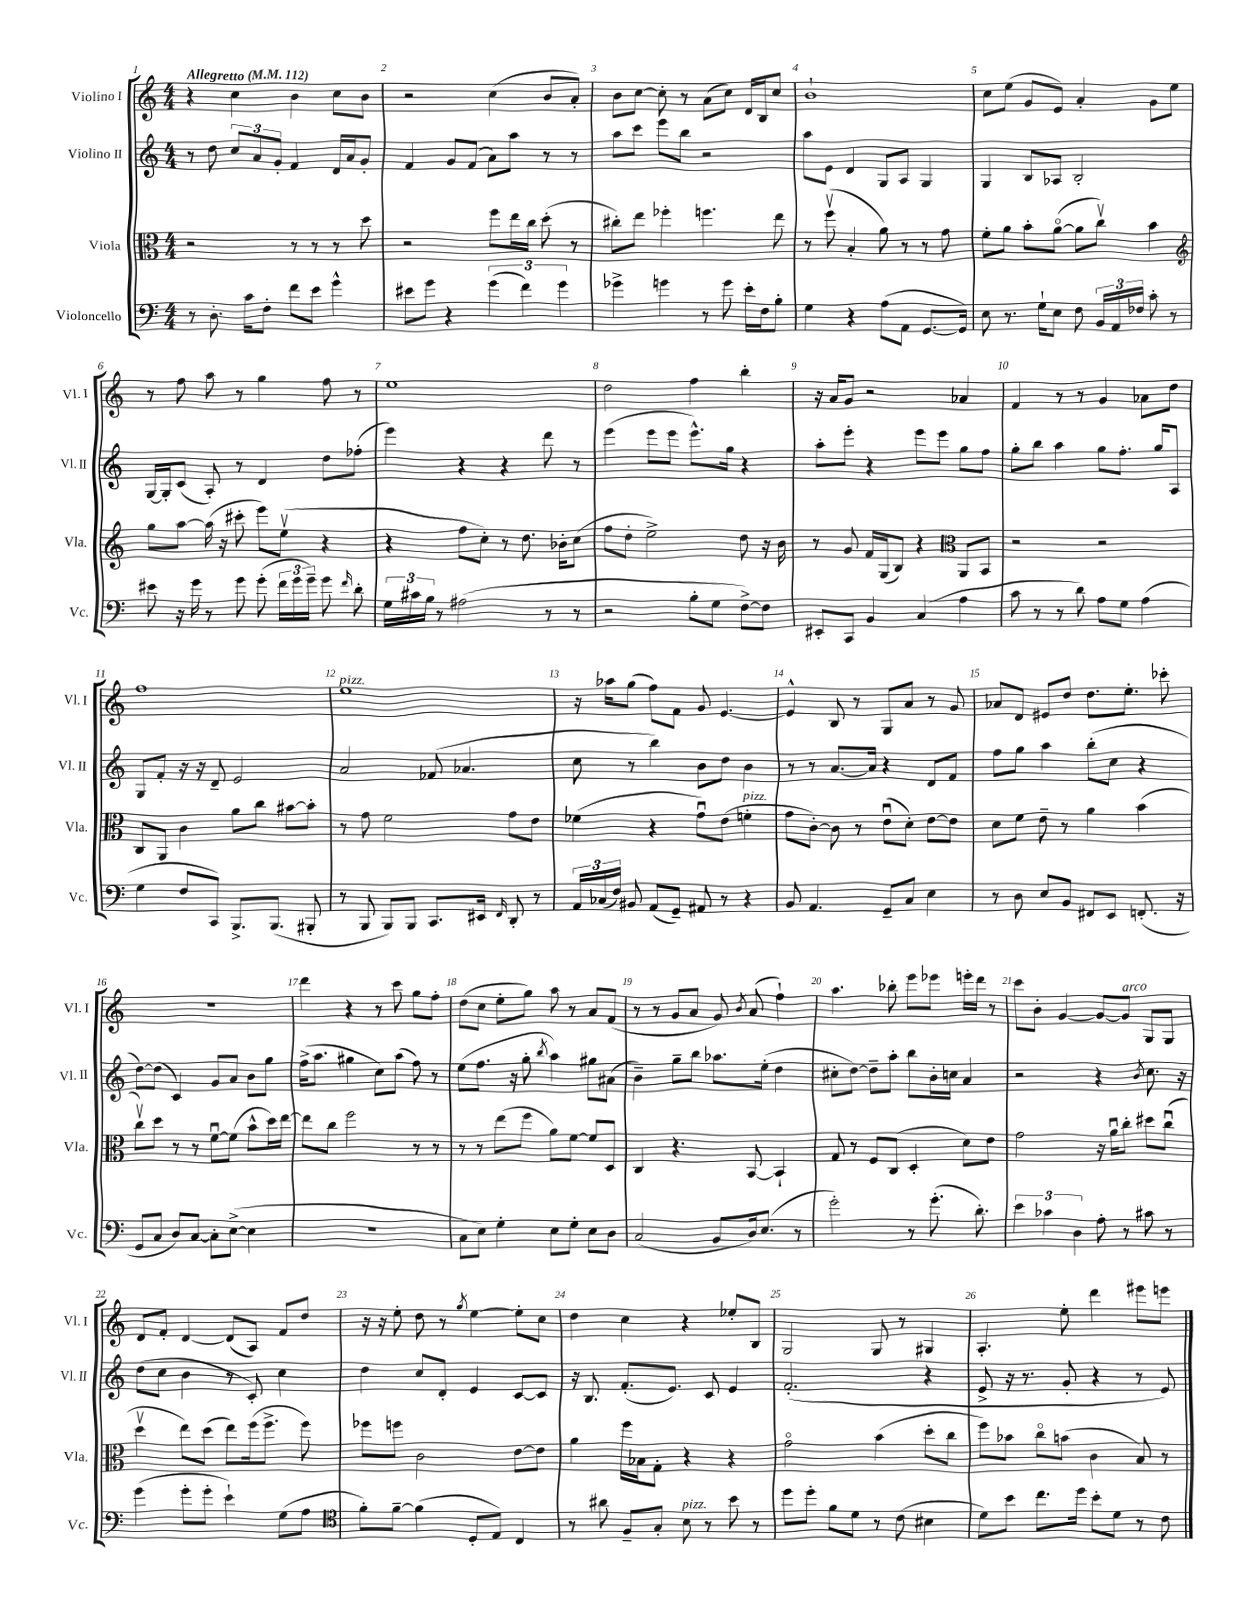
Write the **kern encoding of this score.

**kern	**kern	**kern	**kern
*part4	*part3	*part2	*part1
*staff4	*staff3	*staff2	*staff1
*I"Violoncello	*I"Viola	*I"Violino II	*I"Violino I
*I'Vc.	*I'Vla.	*I'Vl. II	*I'Vl. I
*clefF4	*clefC3	*clefG2	*clefG2
*k[]	*k[]	*k[]	*k[]
*M4/4	*M4/4	*M4/4	*M4/4
*MM112	*MM112	*MM112	*MM112
=1	=1	=1	=1
!	!	!	!LO:TX:a:B:t=Allegretto
8r	2r	8r	4r
8.D'\	.	8dd\	.
.	.	12cc/L	4cc\
16c\KL	.	.	.
.	.	12a/	.
8F'\J	.	.	.
.	.	12g'/J	.
8f\L	8r	4f/	4b\
8e\J	8r	.	.
4g^^\	8r	16d/LL	8cc\L
.	.	16a/J	.
.	8dd\	8g'/J	8b\J
=2	=2	=2	=2
8e#X\L	2r	4f/	2r
8g\J	.	.	.
4r	.	8g/L	.
.	.	(8f/J	.
(6g\	8ff\L	8a\L)	(4cc\
.	16ee\L	8aa\J	.
6f\)	.	.	.
.	16cc\JJ	.	.
.	(8dd'\	8r	8b/L
6g\	.	.	.
.	8r	8r	8a'/J)
=3	=3	=3	=3
4g-X^\	8cc#X'\L)	8aa\L	8b\L
.	8ee\J	8ccc\J	[8cc\J
4gn\	4ff-X'\	8eee\L	8cc'\]
.	.	8bb\J	8r
8r	4.ffn\	2r	(8a\L
8g\	.	.	8cc\J)
16e'\LL	.	.	16d/LL
16F\J	.	.	16B/J
8B'\J	8ee\	.	8cc/J
=4	=4	=4	=4
4G\	8r	8aa\L	1b`
.	(8ffv\	8e\J	.
4r	4B'/	4d/	.
(8A\L	8a\)	8G/L	.
8AA\J	8r	8A/J	.
[8.GG/L	8r	4G/	.
.	8g\	.	.
16GG/Jk])	.	.	.
=5	=5	=5	=5
8E\	8f'\L	4G/	8cc\L
8.r	8a\J	.	(8ee\J
.	8b'\L	8B/L	8g/L
16G`\KL	.	.	.
8E\J	([8a\J	8A-X/J	8e/J)
8F\	8a\L]	2B'/	4a'/
24BB/LL	8ccv\J)	.	.
24AA/	.	.	.
24F-X/JJ	.	.	.
8c'\	4b\	.	8g\L
8r	.	.	8ee\J
!!LO:LB:g=z
=6	=6	=6	=6
*	*clefG2	*	*
8e#X\	8gg\L	[16G/LL	8r
.	.	16G'/J]	.
16r	[8aa\J	(8c/J	8ff\
16g\	.	.	.
8r	(16aa\]	8A'/)	8aa\
.	16r	.	.
8g\	8ccc#X'\	8r	8r
(8g'\	8eee\L)	4d/	4gg\
24f\LL	(8eev\J	.	.
24g\	.	.	.
24g~\JJ)	.	.	.
8g\	4r	8dd\L	8ff\
16qqf/	.	.	.
8d'\	.	(8ff-X'\J	8r
=7	=7	=7	=7
24G\LL	4r	4eee\)	1ee
24c#X\	.	.	.
24B\JJ	.	.	.
8r	.	.	.
(2A#X\	8ff\L	4r	.
.	8cc'\J)	.	.
.	8r	4r	.
.	8.dd\	.	.
8r	.	8ddd\	.
.	16b-X'\KL	.	.
8r	(8cc\J	8r	.
=8	=8	=8	=8
2r	8ff\L	(4eee\	2dd\
.	8dd'\J	.	.
.	2ee^\)	8eee\L	.
.	.	8eee\J	.
8B'\L	.	8.eee^^\L)	4ff\
8G\J	.	.	.
.	.	16gg\Jk	.
[8F^\L)	8dd\	4r	4bb'\
8F\J]	16r	.	.
.	16b\	.	.
=9	=9	=9	=9
8EE#X'/L	8r	8aa'\L	16r
.	.	.	16a/KL
8CC/J	8g/	8eee'\J	8g/J
4BB/	16f/LL	4r	2r
.	(16G/J	.	.
.	8B/J)	.	.
(4C/	4r	8eee\L	.
.	.	8eee\J	.
*	*clefC3	*	*
4A\	8AA/L	8gg\L	4a-X/
.	8BB/J	8ff\J	.
=10	=10	=10	=10
8c\	2r	8gg'\L	4f/
8r	.	8bb\J	.
8r	.	4aa\	8r
8d\)	.	.	8r
8A\L	2r	8gg\L	4g/
8G\J	.	8.ff'\J	.
(4A\	.	.	8a-X\L
.	.	16gg/KL	.
.	.	8A/J	8dd\J
!!LO:LB:g=z
=11	=11	=11	=11
4G\	8C/L	8G/L	1ff
.	8AA/J	8f'/J	.
8F/L	4c\	16r	.
.	.	16r	.
8CC/J)	.	8d~/	.
8.BBB^/L	8a\L	2e/	.
.	8cc\J	.	.
(8.BBB/J	.	.	.
.	[8b#X\L	.	.
8BBB#X'/	8b#'\J]	.	.
=12	=12	=12	=12
!	!	!	!LO:TX:a:i:t=pizz.
8r	8r	2a/	1ee
8BBB/	8g\	.	.
8BBB/L)	2f\	.	.
8BBB/J	.	.	.
8.CC/L	.	(8f-X/	.
.	.	4.a-X/	.
16EE#X/Jk	.	.	.
16qqFF/	.	.	.
8DD'/	8g\L	.	.
8r	8e\J	.	.
=13	=13	=13	=13
24AA/LL	(4f-X\	8cc\	16r
(24C-X/	.	.	.
.	.	.	16aa-X\KL
24F/JJ)	.	.	.
8BB#X/	.	8r	(8gg\J
(8AA/L	4r	4bb\)	8ff\L)
8GG~/J)	.	.	8f\J
8AA#X/	8gu\L)	8b\L	8g/
8r	(8e\J	8dd\J	[4.e/
!	!LO:TX:a:i:t=pizz.	!	!
4r	4fn'\	4b\	.
=14	=14	=14	=14
8BB/	8g\L	8r	4e^^/]
4.AA/	[8c'\J)	8r	.
.	8c\]	[8.a/L	8B/
.	8r	.	8r
.	.	16a/Jk]	.
8GG~/L	(8eu\L	4r	8G/L
8C/J	8d'\J)	.	8a/J
4E\	[8e\L	8d/L	8r
.	8e\J]	8f/J	8g/
=15	=15	=15	=15
8r	8d\L	8ff\L	8a-X/L
8D\	8f\J	8gg\J	8d/J
8E/L	8e~\	4aa\	8e#X/L
8BB/J	8r	.	8dd/J
8FF#X/L	4a\	(8bb'\L	8.dd\L
8EE/J	.	8cc\J	.
.	.	.	8.ee'\J
(8.FFn'/	(4b\	4r	.
.	.	.	8ccc-X'\
16r	.	.	.
!!LO:LB:g=z
=16	=16	=16	=16
8GG/L	8ccv\L)	[8dd\L)	1r
8C/J	8dd\J	(8dd\J]	.
8D/L)	8r	4c/)	.
[8C/J	8r	.	.
8C'\L]	[8fu\L	8g/L	.
([8E^\J	(8f\J]	8a/J	.
4E\]	8b^^\L	8b\L	.
.	16dd\L)	8gg\J	.
.	[16ee\JJ	.	.
=17	=17	=17	=17
1r	8ee\L]	(16ff^\KL	4ddd\
.	.	8.aa\J	.
.	8cc\J	.	.
.	2ff\	4gg#X\	4r
.	.	8cc\L)	8r
.	.	(8aa\J	8ccc\
.	8r	8ff\)	8gg\L
.	8r	8r	8ff'\J
=18	=18	=18	=18
8C\L	8r	(8ee\L	(8dd\L
8E\J)	8r	8.ff\J	8cc\J
4G'\	(8ee\L	.	8ee'\L
.	.	16r	.
.	8ff\J	8gg'\	8gg\J)
.	.	8qbb/	.
8E\L	8a\L)	4aa\)	8aa\
8G'\J	[8f\J	.	8r
8E\L	8f/L]	8gg#X\L	8a/L
8D\J	8D/J	(8a#X\J	(8f/J
=19	=19	=19	=19
(2C/	4C/	4b~\)	8r
.	.	.	8r
.	4.r	8gg~\L	8g/L
.	.	8bb\J	8a/J
8BB/L	.	8.aa-X\L	8g/)
.	.	.	8qb/
16D/k)	[8BB/	.	(8a/
(8.E/J	.	(16ee'\Jk	.
.	4BB`/]	4dd\	4ff`\)
8r	.	.	.
=20	=20	=20	=20
2g'\)	8G/	8cc#X'\L	4.aa\
.	8r	[8dd\J)	.
.	8F/L	8dd~\L]	.
.	(8C/J	8aa'\J	8bb-X'\
8r	4D'/	8bb\L	8eee\L
(8.g'\	.	16b'\L	8eee-X\J
.	.	16ccn\JJ	.
.	8d\L)	4a/	16eeen'\LL
8.d'\)	.	.	16ddd\JJ
.	8e\J	.	8r
=21	=21	=21	=21
6e\	2g\	2r	8ccc\L
.	.	.	8b'\J
6c-X\	.	.	.
.	.	.	[4g/
6D\	.	.	.
8A'\	16r	4r	8g/L_
.	16au\KL	.	.
!	!	!	!LO:TX:a:i:t=arco
8r	8cc'\J	.	8g/J]
.	.	8qb/	.
8c#X\	8dd#X\L	8.cc\	8G/L
8r	(8ccu\J	.	8G/J
.	.	16r	.
!!LO:LB:g=z
=22	=22	=22	=22
(4g\	4ddv\	(8dd\L	8d/L
.	.	8cc\J	8f'/J
8g'\L	8ee\L)	4b\	[4d/
8g'\J	(8dd\J	.	.
4e`\)	8ee\L)	8r	(8d/L]
.	(16ff\k	8c'/)	8A/J)
.	8.ff^\J	.	.
(8G\L	.	4cc\	8f/L
8A\J	8ff\)	.	8dd/J
=23	=23	=23	=23
*clefC4	*	*	*
8f'\L)	8ff-X\L	4dd\	16r
.	.	.	16r
[8f~\J	8ffn\J	.	8ee'\
(4f\]	2c\	8cc/L	8dd\
.	.	8d'/J	8r
.	.	.	8qgg/
8D'/L	.	4e/	[4ee\
8E/J)	.	.	.
4C/	[8e\L	[8c/L	8ee'\L]
.	8e\J]	8c/J]	8cc\J
=24	=24	=24	=24
8r	4a\	16r	4dd\
.	.	8.B/	.
8a#X\	.	.	.
8F~/L	16ff\LL	(8.f'/L	4cc\
.	16B-X\J	.	.
8G'/J	8G'\J	.	.
.	.	8.e/J)	.
!LO:TX:a:i:t=pizz.	!	!	!
8B\	4r	.	4r
8r	.	8c/	.
8b\	4r	4e/	8ee-X'/L
8r	.	.	8B/J
=25	=25	=25	=25
8dd\L	2g\	(2.f'/	2G/
8dd'\J	.	.	.
8f\L	.	.	.
8d\J	.	.	.
8r	(4b\	.	8G/
(8c\	.	.	8r
4B#X\	8dd'\L	4r	4G#X/
.	8cc\J	.	.
=26	=26	=26	=26
8d\L)	8ff\L)	8e^/	4.A'/
8b\J	8b-X\J	16r	.
.	.	8.r	.
8.cc\L	8cc\L	.	.
.	(8bn\J	8g'/	8ee'\
16dd\Jk	.	.	.
8b'\L	4c\	4r	4ddd\
8d\J	.	.	.
8r	8B/)	8r	8eee#X\L
8c\	8r	8e/)	8eeen\J
==	==	==	==
*-	*-	*-	*-
